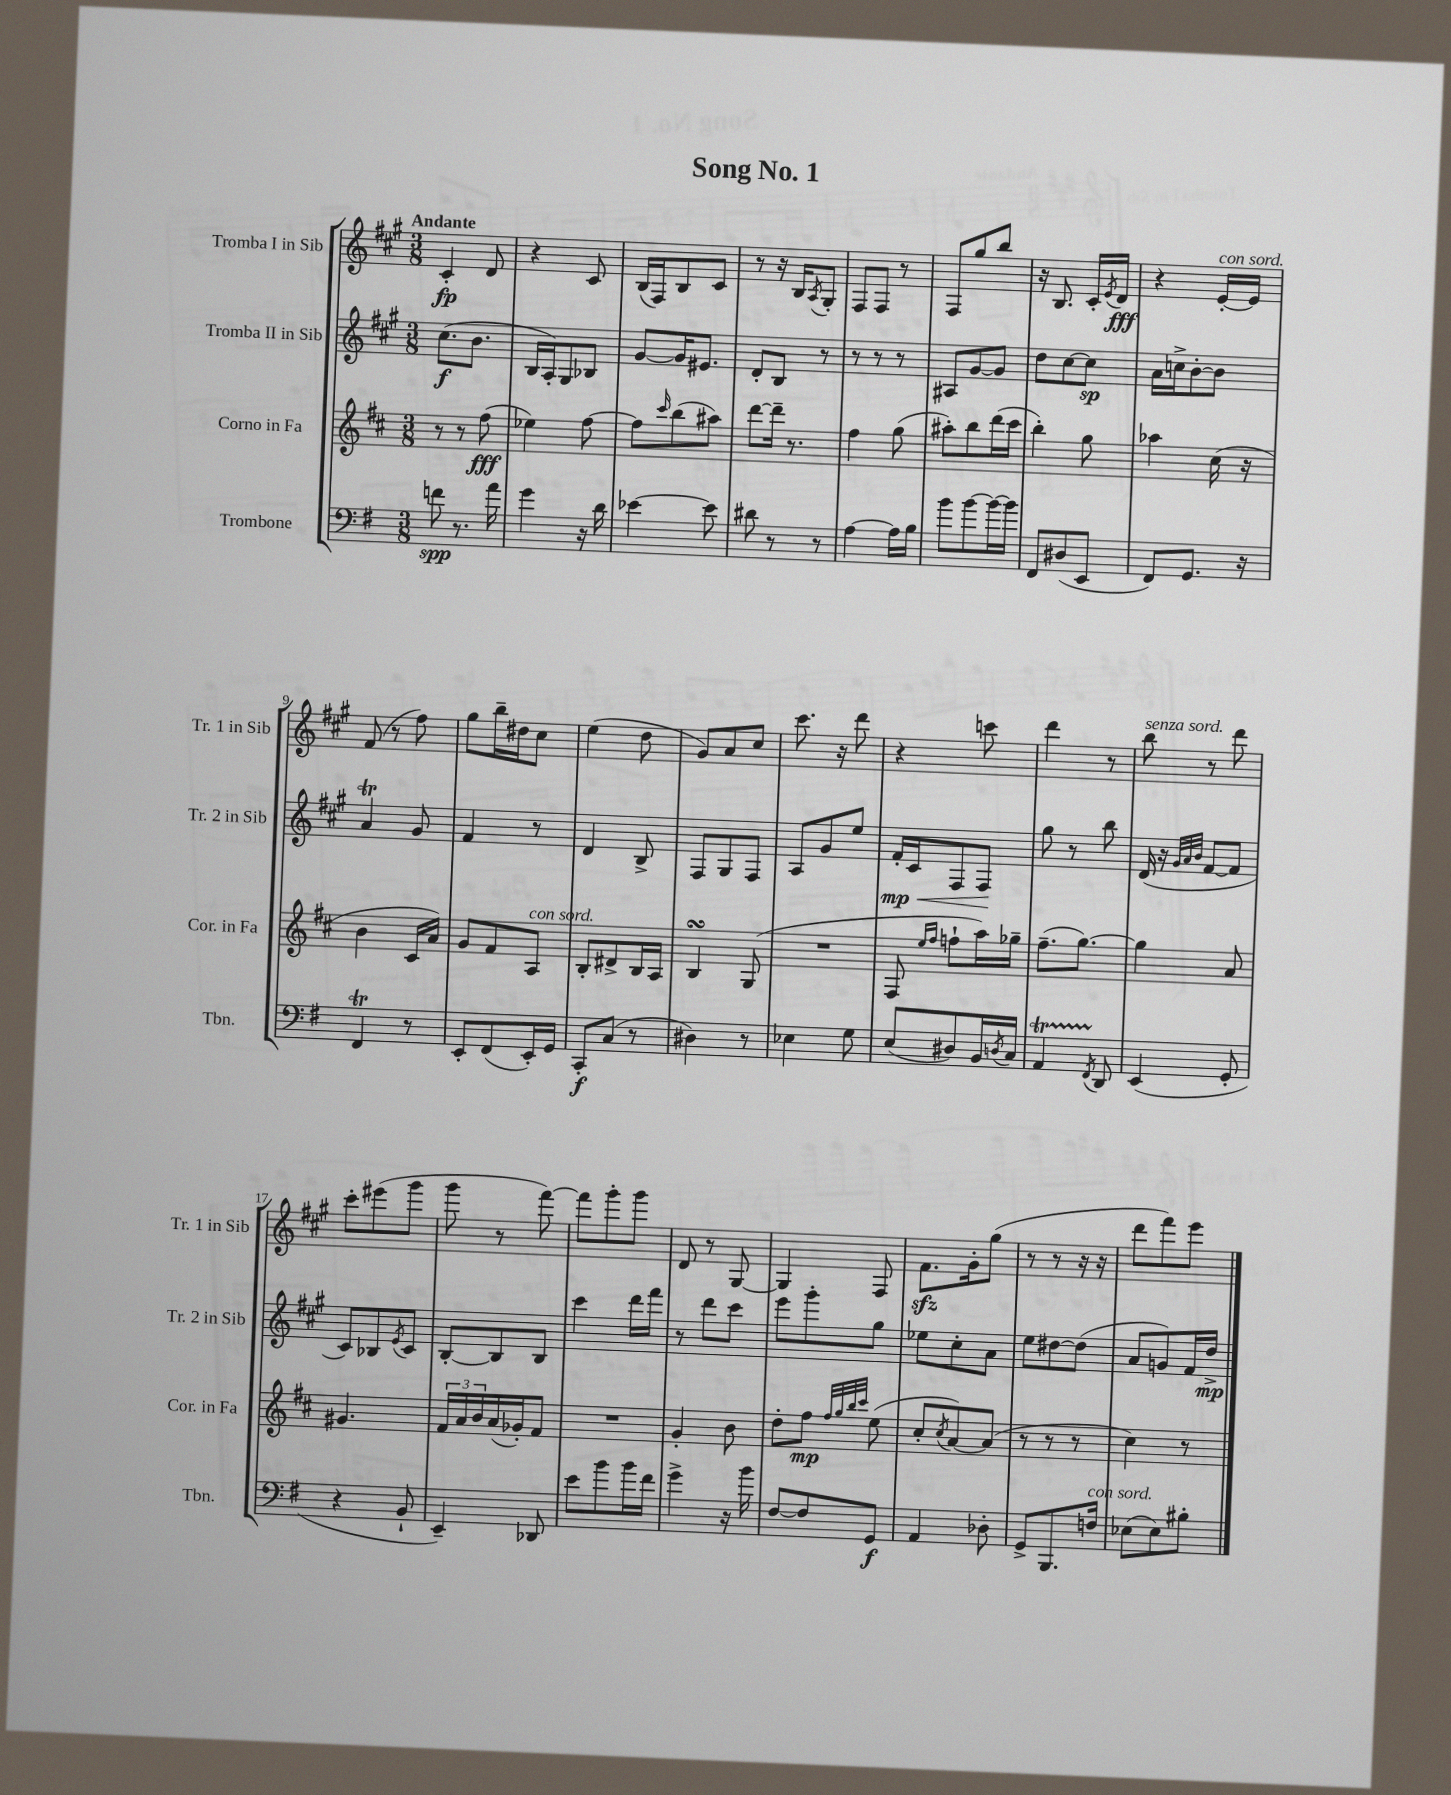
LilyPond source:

\header { title = "Song No. 1" }
<<
\new StaffGroup <<
\new Staff = "s0" \with { instrumentName = "Tromba I in Sib" shortInstrumentName = "Tr. 1 in Sib" } {
    \clef treble \key a \major \numericTimeSignature \time 3/8 \tempo "Andante"
    cis'4-.\fp d'8 |
    r4 cis'8 |
    b16( fis16) b8 cis'8 |
    r8 r16 b16 \acciaccatura { a8 } gis8-. |
    fis8 fis8 r8 |
    fis8 gis''8 b''8 |
    r16 b8. cis'16-. \acciaccatura { e'8 } d'16\fff |
    r4 e'16~-.^\markup { \italic "con sord." } e'16 |
    fis'8( r8 fis''8) |
    gis''8 b''16-- dis''16 cis''8 |
    e''4( d''8 |
    gis'8) a'8 cis''8 |
    cis'''8. r16 d'''8 |
    r4 c'''8 |
    d'''4 r8 |
    b''8^\markup { \italic "senza sord." } r8 d'''8 |
    cis'''8-. eis'''8( gis'''8 |
    gis'''8 r8 fis'''8~) |
    fis'''8 gis'''8-. gis'''8 |
    d'8 r8 gis8~ |
    gis4 fis8 |
    fis'8.\sfz gis'16-. gis''8( |
    r8 r8 r16 r16 |
    d'''8 fis'''8) e'''8 \bar "|." |
}
\new Staff = "s1" \with { instrumentName = "Tromba II in Sib" shortInstrumentName = "Tr. 2 in Sib" } {
    \clef treble \key a \major \numericTimeSignature \time 3/8
    cis''8.\f( b'8. |
    b16 a16-.) gis8 bes8 |
    gis'8~ gis'16 eis'8. |
    d'8-. b8 r8 |
    r8 r8 r8 |
    ais8 gis'8~ gis'8 |
    d''8 cis''8~ cis''8\sp |
    a'16 c''16-> b'8~-. b'8 |
    a'4\trill gis'8 |
    fis'4 r8 |
    d'4 b8-> |
    fis8 gis8 fis8 |
    a8 gis'8 e''8 |
    fis'16-.\mp\< cis'16 fis8 fis8\! |
    gis''8 r8 b''8 |
    d'16( r16 \grace { gis'32 a'32 b'32 } fis'8~ fis'8 |
    cis'8) bes8 \acciaccatura { e'8 } cis'8 |
    b8~-. b8 b8 |
    cis'''4 d'''16 fis'''16 |
    r8 d'''8 cis'''8 |
    e'''8 gis'''8-. gis''8 |
    ees''8 cis''8-. a'8 |
    e''8 dis''8~ dis''8( |
    a'8 g'8) fis'16 d''16->\mp \bar "|." |
}
\new Staff = "s2" \with { instrumentName = "Corno in Fa" shortInstrumentName = "Cor. in Fa" } {
    \clef treble \key d \major \numericTimeSignature \time 3/8
    r8 r8 fis''8\fff( |
    ees''4) fis''8~ |
    fis''8 \grace { cis'''16 } b''8( ais''8) |
    d'''8~ d'''16-- r8. |
    fis''4 g''8( |
    ais''8-.) b''8 d'''16( cis'''16 |
    b''4-.) g''8 |
    aes''4 cis''16( r16 |
    b'4 cis'16 a'16) |
    g'8 fis'8 a8^\markup { \italic "con sord." } |
    b8-. dis'8-> b16 a16 |
    b4\turn g8( |
    R4. |
    fis8 \grace { e''16 fis''16 } f''8-! a''16) ges''16-- |
    fis''8.--( g''8.~) |
    g''4 a'8 |
    gis'4. |
    \tuplet 3/2 { fis'16 a'16 b'16 } a'16( ges'16-.) fis'8 |
    R4. |
    g'4-. b'8 |
    d''8-. fis''8\mp \grace { fis''32 g''32 b''32 cis'''32 } e''8( |
    cis''8-. \acciaccatura { cis''8 } a'8~) a'8( |
    r8 r8 r8 |
    cis''4) r8 \bar "|." |
}
\new Staff = "s3" \with { instrumentName = "Trombone" shortInstrumentName = "Tbn." } {
    \clef bass \key g \major \numericTimeSignature \time 3/8
    f'8\spp r8. a'16 |
    g'4 r16 d'16 |
    ees'4~ ees'8 |
    dis'8 r8 r8 |
    a4~ a16 b16 |
    b'8 b'8~ b'16~ b'16 |
    fis,8 dis8( e,8 |
    fis,8) g,8. r16 |
    fis,4\trill r8 |
    e,8-. fis,8( e,16-.) g,16 |
    c,8-.\f c8( r8 |
    dis4) r8 |
    ees4 g8 |
    e8( dis8) b,16 \acciaccatura { d8 } c16 |
    a,4\startTrillSpan \acciaccatura { fis,8 } d,8\stopTrillSpan |
    e,4( g,8-. |
    r4 b,8-! |
    e,4--) des,8 |
    e'8 b'8 b'16 fis'16 |
    g'4-> r16 b'16 |
    fis8~ fis8 g,8\f |
    a,4 des8-. |
    g,8-> b,,8. f16^\markup { \italic "con sord." } |
    ees8( ees8) bis8-. \bar "|." |
}
>>
>>
